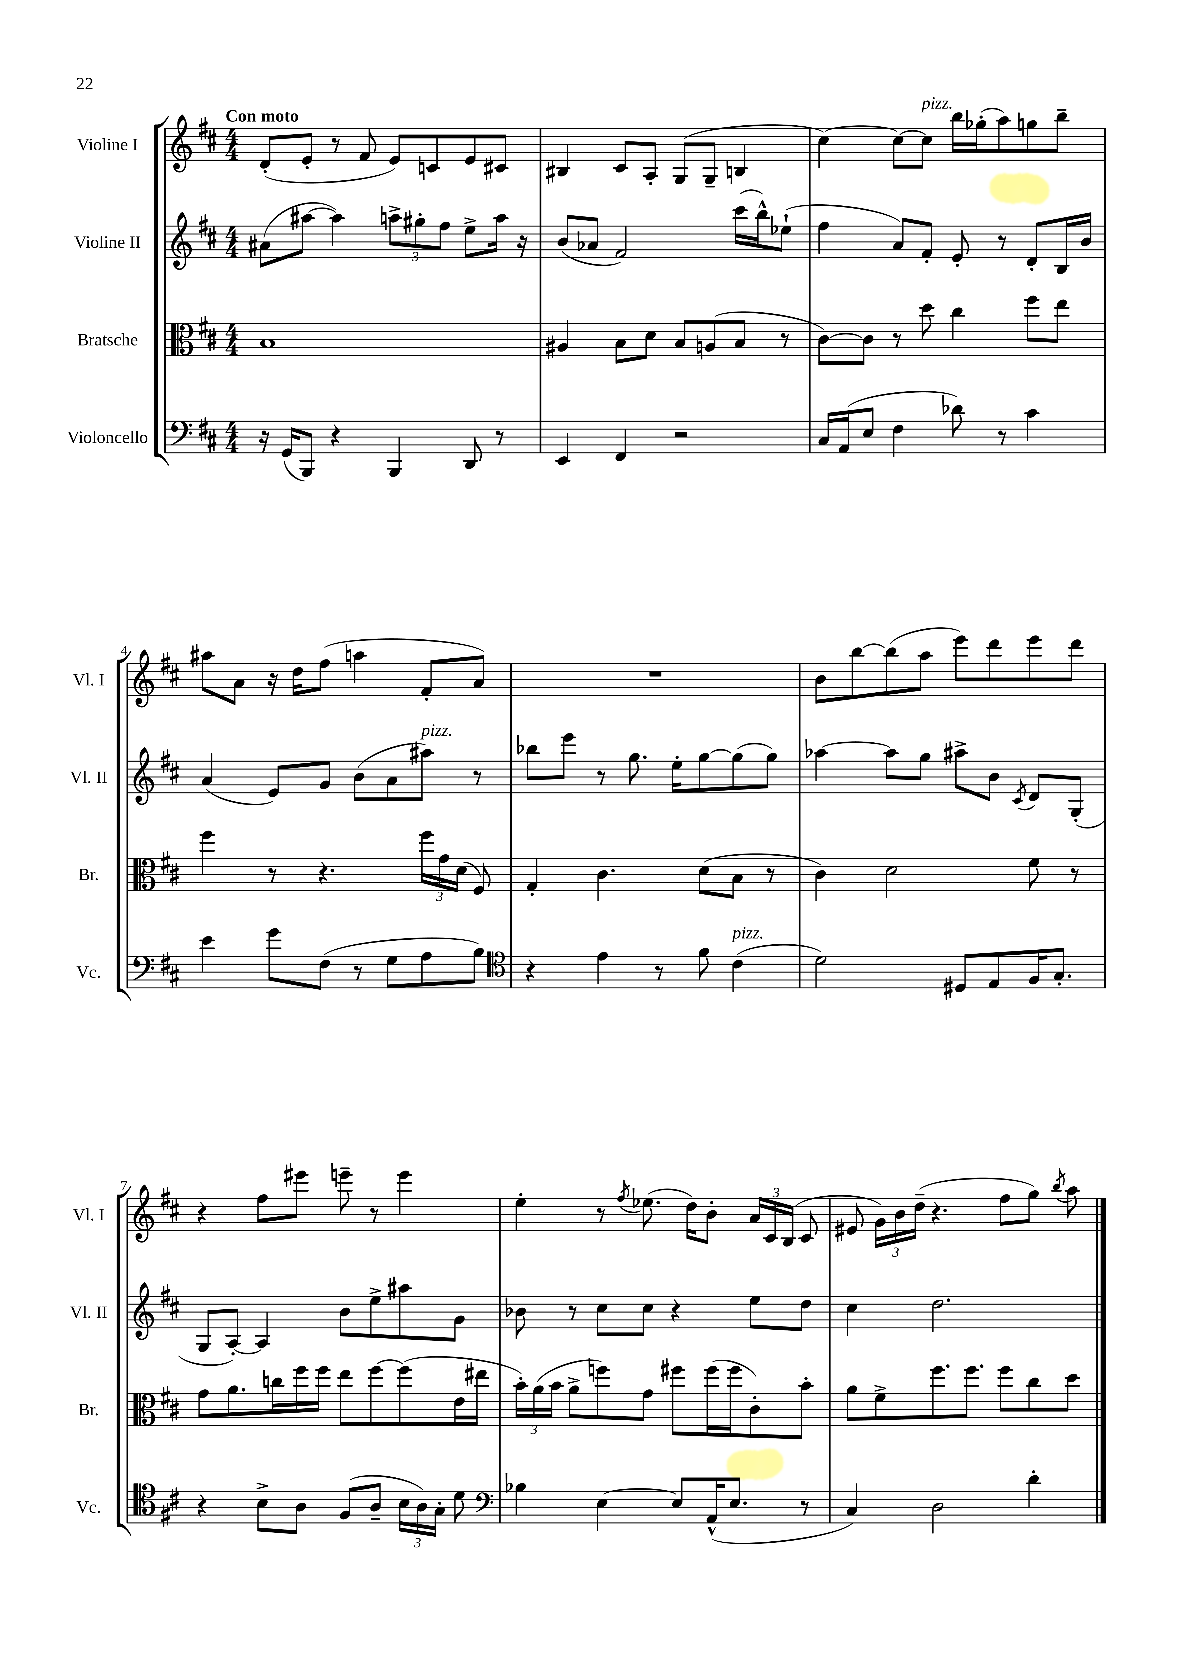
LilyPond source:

<<
\new StaffGroup <<
\new Staff = "s0" \with { instrumentName = "Violine I" shortInstrumentName = "Vl. I" } {
    \clef treble \key d \major \numericTimeSignature \time 4/4 \tempo "Con moto"
    \autoBeamOff d'8[-.( e'8]-. r8 fis'8 e'8[) c'8 e'8 cis'8] |
    bis4 cis'8[ a8]-. g8[( g8]-- b4 |
    cis''4~) cis''8[~ cis''8]^\markup { \italic "pizz." } b''16[ ges''16-.( a''8) g''8 b''8]-- |
    ais''8[ a'8] r16 d''16[ fis''8]( a''4 fis'8[-. a'8]) |
    R1 |
    b'8[ b''8~ b''8( a''8] e'''8[) d'''8 e'''8 d'''8] |
    r4 fis''8[ eis'''8] e'''8-- r8 e'''4 |
    e''4-. r8 \acciaccatura { fis''8 } ees''8.( d''16[) b'8]-. \tuplet 3/2 { a'16[ cis'16 b16]( } cis'8 |
    eis'8 \tuplet 3/2 { g'16[) b'16 d''16]--( } r4. fis''8[ g''8]) \acciaccatura { b''8 } a''8 \bar "|." |
}
\new Staff = "s1" \with { instrumentName = "Violine II" shortInstrumentName = "Vl. II" } {
    \clef treble \key d \major \numericTimeSignature \time 4/4
    \autoBeamOff ais'8[( ais''8]~ ais''4) \tuplet 3/2 { a''8[-> gis''8-. fis''8] } e''8[-> a''16] r16 |
    b'8[( aes'8] fis'2) cis'''16[( b''16-^) ees''8]-!( |
    fis''4 a'8[) fis'8]-. e'8-. r8 d'8[-. b16 b'16] |
    a'4( e'8[) g'8] b'8[( a'8 ais''8]^\markup { \italic "pizz." }) r8 |
    bes''8[ e'''8] r8 g''8. e''16[-. g''8~ g''8( g''8]) |
    aes''4~ aes''8[ g''8] ais''8[-> b'8] \acciaccatura { cis'8 } d'8[ g8]-.( |
    g8[ a8]~-.) a4 b'8[ e''8-> ais''8 g'8] |
    bes'8 r8 cis''8[ cis''8] r4 e''8[ d''8] |
    cis''4 d''2. \bar "|." |
}
\new Staff = "s2" \with { instrumentName = "Bratsche" shortInstrumentName = "Br." } {
    \clef alto \key d \major \numericTimeSignature \time 4/4
    \autoBeamOff b1 |
    ais4 b8[ d'8] b8[ a8( b8] r8 |
    cis'8[~) cis'8] r8 d''8 cis''4 fis''8[ e''8] |
    fis''4 r8 r4. \tuplet 3/2 { fis''16[ g'16 d'16]( } fis8) |
    g4-. cis'4. d'8[( b8] r8 |
    cis'4) d'2 fis'8 r8 |
    g'8[ a'8. c''16 fis''16 fis''16] e''8[ fis''8~ fis''8( e'16 eis''16] |
    \tuplet 3/2 { b'16[-.) a'16( b'16] } a'8[-> f''8) g'8] fis''8[ fis''16( fis''16 cis'8-.) b'8]-. |
    a'8[ fis'8-> fis''8. fis''8.] fis''8[ cis''8 d''8] \bar "|." |
}
\new Staff = "s3" \with { instrumentName = "Violoncello" shortInstrumentName = "Vc." } {
    \clef bass \key d \major \numericTimeSignature \time 4/4
    \autoBeamOff r16 g,16[( b,,8]) r4 b,,4 d,8 r8 |
    e,4 fis,4 r2 |
    cis16[ a,16( e8] fis4 des'8) r8 cis'4 |
    e'4 g'8[ fis8]( r8 g8[ a8 b8]) |
    \clef tenor r4 e'4 r8 fis'8 cis'4^\markup { \italic "pizz." }( |
    d'2) dis8[ e8 fis16 g8.]-. |
    r4 b8[-> a8] fis8[( a8]-- \tuplet 3/2 { b16[ a16) g16]-. } d'8 |
    \clef bass bes4 e4~ e8[ a,16-^( e8.] r8 |
    cis4) d2 d'4-. \bar "|." |
}
>>
>>
